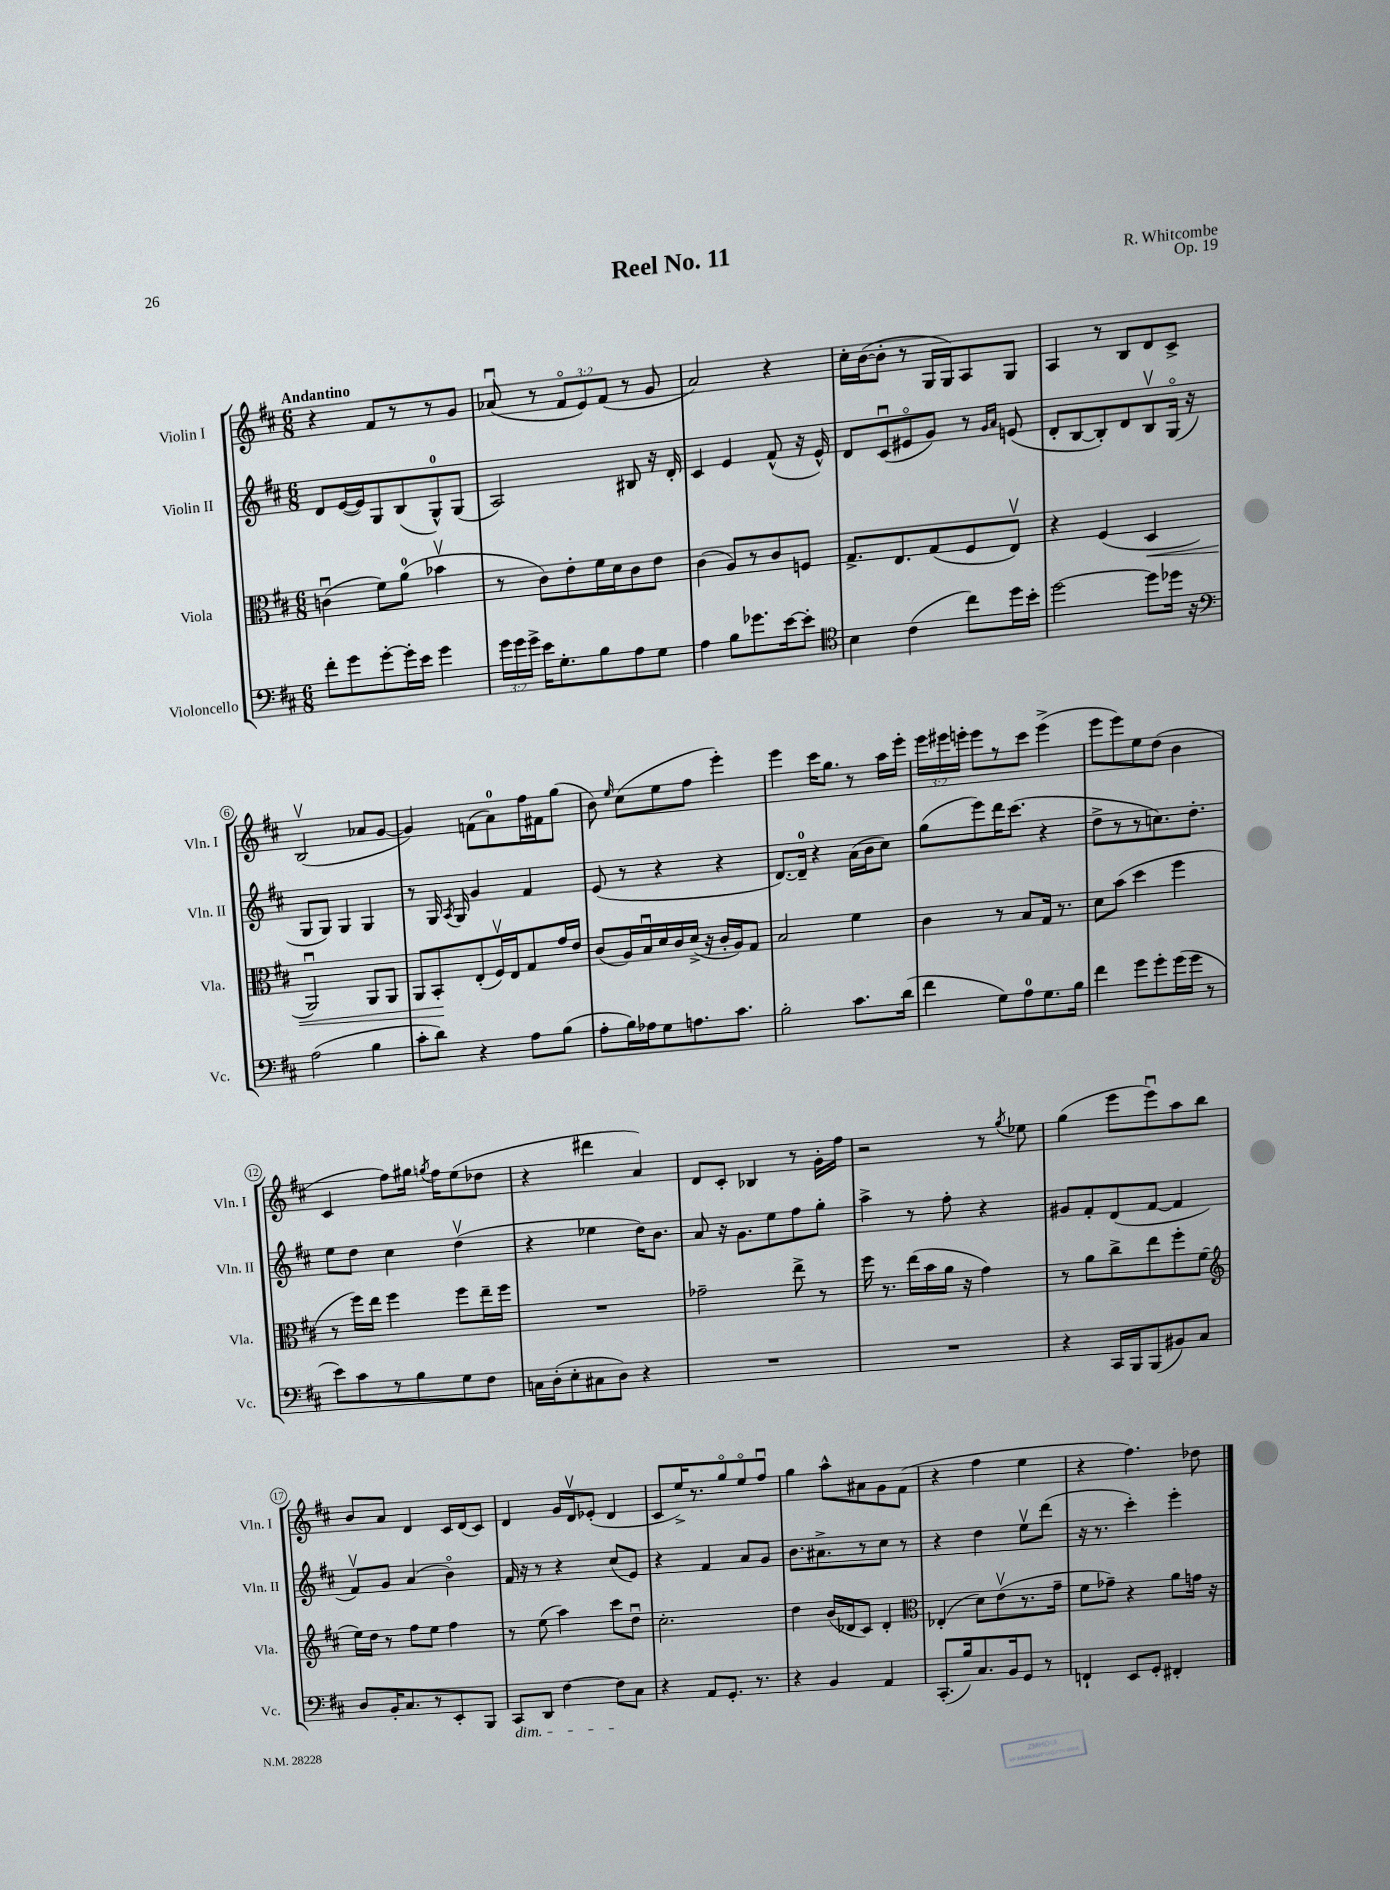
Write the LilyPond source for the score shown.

\header { title = "Reel No. 11" composer = "R. Whitcombe" opus = "Op. 19" }
<<
\new StaffGroup <<
\new Staff = "s0" \with { instrumentName = "Violin I" shortInstrumentName = "Vln. I" } {
    \clef treble \key d \major \numericTimeSignature \time 6/8 \override Staff.TupletNumber.text = #tuplet-number::calc-fraction-text \tempo "Andantino"
    \autoBeamOff r4 fis'8[ r8 r8 g'8] |
    aes'8\downbow( r8 \tuplet 3/2 { fis'8[\flageolet e'8) fis'8]( } r8 g'8 |
    a'2) r4 |
    cis''16[-. b'16~( b'8]-. r8 g16[ g16) a8 g8] |
    a4 r8 b8[ d'8 cis'8]-> |
    b2\upbow( aes'8[ g'8]~ |
    g'4) f'8[( a'8-0) fis''16 fis'16 g''8]( |
    b'8) \grace { e''16 } cis''8[( e''8 fis''8] e'''4-.) |
    e'''4 cis'''16[ g''8.] r8 a''16[ e'''16]-. |
    \tuplet 3/2 { e'''16[ eis'''16 e'''16]-. } e'''8[ r8 cis'''8] e'''4->( |
    e'''8[ e'''8) e''8 d''8]( b'4 |
    cis'4 fis''8[) gis''16] \acciaccatura { g''8 } fis''16[ e''8( des''8] |
    r4 dis'''4 a'4) |
    d'8[ cis'8]-. bes4 r8 g'16[-. fis''16] |
    r2 r8 \acciaccatura { g''8 } ees''8 |
    g''4( e'''8[ e'''8\downbow) a''8 b''8] |
    b'8[ a'8] d'4 cis'16[ d'16( cis'8]) |
    d'4 g'16[ d'16\upbow ees'8]-.( d'4 |
    cis'8[ e''16->) r8. g''8\flageolet e''8\flageolet fis''8]\downbow |
    g''4 a''8[-^ ais'8 g'8 fis'8]( |
    r4 fis''4 e''4 |
    r4 fis''4.) des''8 \bar "|." |
}
\new Staff = "s1" \with { instrumentName = "Violin II" shortInstrumentName = "Vln. II" } {
    \clef treble \key d \major \numericTimeSignature \time 6/8
    \autoBeamOff d'8[ e'16~( e'16) g8 b8( g8-0-^) g8]( |
    a2) bis8 r16 d'16-. |
    cis'4 e'4 fis'8-^( r16 e'16-^) |
    d'8[ cis'8\downbow( eis'8\flageolet g'8]) r8 \grace { g'16[ a'16] } e'8( |
    d'8[-. b8~ b8-.) d'8 b8\upbow g16]\flageolet( r16 |
    g8[ g8]) g4 g4 |
    r8 g16 \acciaccatura { a8 } g16 g'4 fis'4 |
    e'8( r8 r4 r4 |
    d'8.[~) d'16]-0-- r4 a'16[( b'16 cis''8]) |
    g''8[( e'''8) d'''16 cis'''8.]( r4 |
    d''8[-> r8 r8 c''8.) d''8.]-. |
    e''8[ d''8] cis''4 d''4\upbow( |
    r4 ees''4 d''16[) b'8.] |
    a'8 r16 g'8.[ e''8 fis''8 g''8]-. |
    a''4-> r8 fis''8-. r4 |
    gis'8[ fis'8-. d'8( fis'8]~ fis'4 |
    fis'8[\upbow) g'8] a'4( b'4\flageolet) |
    fis'16 r16 r8 r4 cis''8[( e'8]) |
    r4 fis'4 a'8[ g'8] |
    b'8.[ ais'8.-> r8 cis''8] r8 |
    r4 d''4 e''8[\upbow d'''8]( |
    r16 r8. cis'''4-.) e'''4-. \bar "|." |
}
\new Staff = "s2" \with { instrumentName = "Viola" shortInstrumentName = "Vla." } {
    \clef alto \key d \major \numericTimeSignature \time 6/8
    \autoBeamOff c'4\downbow( fis'8[) a'8]-0( bes'4\upbow |
    r8 cis'8[) e'8-. fis'16 d'16 cis'8 e'8] |
    cis'4( a8[) r8 cis'8 f8] |
    g8.[-> e8. g8( fis8 e8]\upbow) |
    r4 fis4( d4\< |
    a,2\downbow) a,8[ a,8] |
    a,8[ b,8-.\! e8-.( fis16\upbow) e16 g8 g'16 e'16] |
    cis'8[( a16) b16\downbow d'16 cis'16 d'16]->( r16 cis'16[-. a16) g8] |
    b2 fis'4 |
    cis'4 r8 b8[ g16] r8. |
    d'8[ b'8]( d''4 fis''4 |
    r8 fis''16[) e''16] fis''4 fis''8[ e''16-- fis''16] |
    R2. |
    ges'2-- e''8-> r8 |
    fis''16 r8. e''16[( b'16 a'16] r16 g'4) |
    r8 a'8[ cis''8-> e''8 fis''8-. fis'8]( |
    \clef treble e''16[) d''16] r8 fis''8[ e''8] fis''4 |
    r8 e''8( a''4) cis'''8[ d''8]\downbow |
    cis''2.-. |
    d''4 b'16[( des'16 cis'8]) des'4-. |
    \clef alto ees4-.( d'8[) e'8\upbow( r8. g'16]-- |
    fis'8[ ges'8]--) r4 a'8[ g'16] r16 \bar "|." |
}
\new Staff = "s3" \with { instrumentName = "Violoncello" shortInstrumentName = "Vc." } {
    \clef bass \key d \major \numericTimeSignature \time 6/8 \override Staff.TupletNumber.text = #tuplet-number::calc-fraction-text
    \autoBeamOff fis'8[-. g'8 g'8~-. g'16-. e'16] g'4 |
    \tuplet 3/2 { g'16[ g'16 g'16]-> } e'16[ g8.-. b8 a8 g8] |
    a4 b8[ ges'8. e'16~ e'8]-. |
    \clef tenor b4 cis'4( cis''8[) d''16 b'16]-. |
    d''2~ d''8[ des''16] r16 |
    \clef bass a2( b4 |
    cis'8[-. d'8]) r4 a8[ b8]( |
    a8[-. b16) aes16 g8 a8. cis'8.] |
    b2-. cis'8.[ d'16]( |
    fis'4 g8[) a8-0 g8. b16] |
    fis'4 g'8[ g'8-. g'16( g'16] r8 |
    e'8[) cis'8 r8 b8 g8 fis8] |
    c16[ d16-.( e8-. cis8 d8]) r4 |
    R2. |
    R2. |
    r4 cis,16[ b,,16 b,,8( bis,8) cis8] |
    d8[ b,16-. cis8. r8 e,8-. b,,8] |
    cis,8[\dim d,8] fis4~ fis8[\! cis8] |
    r4 a,8[ g,8.]-. r8. |
    r4 b,4 a,4 |
    cis,8.[-.( b16) cis8. b,16 g,8] r8 |
    f,4-! e,8[ g,8]-. fis,4-. \bar "|." |
}
>>
>>
\layout { \context { \Score \override BarNumber.stencil = #(make-stencil-circler 0.1 0.3 ly:text-interface::print) } }
